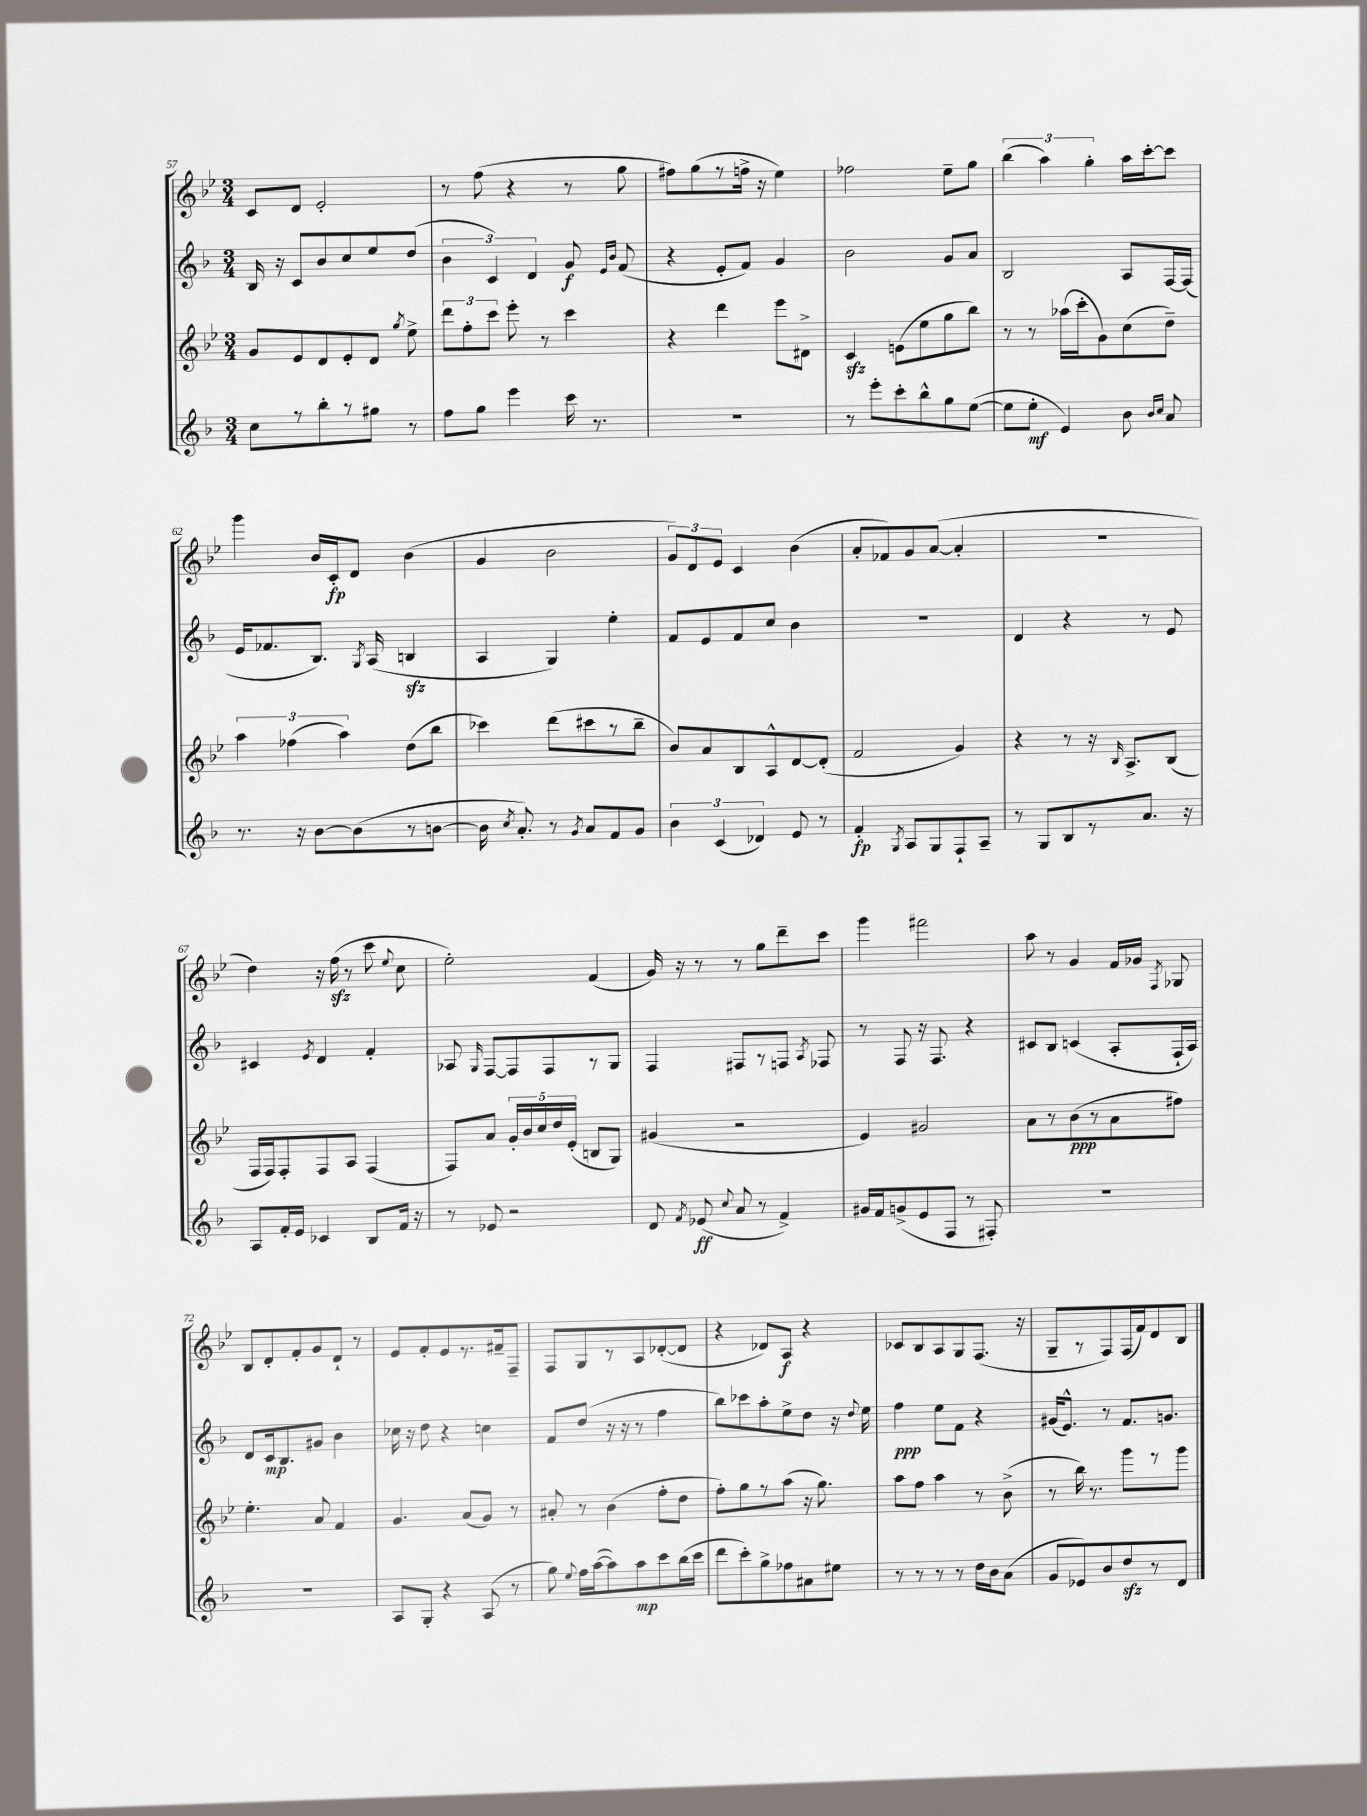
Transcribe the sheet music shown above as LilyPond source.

<<
\new StaffGroup <<
\new Staff = "s0" {
    \clef treble \key bes \major \numericTimeSignature \time 3/4
    \autoBeamOff c'8[ d'8] ees'2-. |
    r8 f''8( r4 r8 g''8 |
    fis''8[) g''8( r8 f''16]-> r16 ees''4) |
    fes''2 ees''8[-- g''8] |
    \tuplet 3/2 { bes''4( a''4) g''4-. } a''16[ c'''16~-. c'''8] |
    g'''4 bes'16[ c'16-.\fp d'8] bes'4( |
    g'4 bes'2 |
    \tuplet 3/2 { g'8[) d'8 ees'8] } c'4 bes'4( |
    a'8[-. fes'8) g'8 a'8]~( a'4-. |
    R2. |
    d''4) r16 f''16\sfz( r8 c'''8 \appoggiatura { ees''8 } c''8 |
    ees''2-.) f'4( |
    g'16) r16 r8 r8 g''8[ d'''8-- c'''8] |
    g'''4 fis'''2 |
    a''8 r8 g'4 f'16[ ges'16] \acciaccatura { f8 } ges8 |
    bes8[ d'8-. f'8-. g'8 d'8]-! r8 |
    ees'8[ f'8-. ees'8 r8. fis'16-- f8]-- |
    f8[ g8 r8 a8 des'8~-.( des'8] |
    r4 des'8[) a8]\f r4 |
    ces'8[ bes8 a8 g8 f8.]( r16 |
    g8[-- r8 f8) f16( f'16) d'8 bes8] \bar "|." |
}
\new Staff = "s1" {
    \clef treble \key f \major \numericTimeSignature \time 3/4
    \autoBeamOff bes16 r16 c'8[ bes'8 c''8 e''8 d''8]( |
    \tuplet 3/2 { bes'4 c'4) d'4 } g'8\f \grace { e'16[ bes'16] } f'8( |
    r4 e'8[-. f'8]) g'4 |
    bes'2 g'8[ a'8] |
    bes2 a8[ f16~ f16]( |
    e'16[ fes'8. bes8.]) \acciaccatura { g8 } a16( b4\sfz |
    a4 g4) e''4-. |
    f'8[ e'8 f'8 c''8] bes'4 |
    R2. |
    d'4 r4 r8 e'8 |
    cis'4 \acciaccatura { e'8 } d'4 f'4-. |
    aes8 \grace { g16 } f8[~ f8 f8 r8 g8] |
    f4 fis8[ r8 f8] \acciaccatura { a8 } fes8 |
    r8 f8 r16 f8. r4 |
    cis'8[ bes8] c'4( a8[-. f16-! a16]) |
    d'8[ c'16\mp bes8. gis'8] bes'4 |
    ces''16 r16 d''8 r4 c''4 |
    f'8[ d''8]( r16 r16 r8 f''4 |
    bes''8[) ces'''8 a''8-. e''8-> d''8] r16 \appoggiatura { d''8 } e''16 |
    f''4\ppp e''8[ f'8] r4 |
    gis'16[( e'8.]-^) r8 f'8.[ g'8.] \bar "|." |
}
\new Staff = "s2" {
    \clef treble \key bes \major \numericTimeSignature \time 3/4
    \autoBeamOff g'8[ ees'8 d'8 ees'8-. d'8] \acciaccatura { g''8 } ees''8-> |
    \tuplet 3/2 { d'''8[ f''8-. c'''8] } ees'''8-. r8 c'''4 |
    r4 d'''4 ees'''8[ dis'8]-> |
    c'4\sfz e'8[( ees''8 g''8 bes''8]) |
    r8 r8 aes''16[( c'''16-. g'8) c''8( d''8]--) |
    \tuplet 3/2 { a''4 fes''4( a''4) } d''8[( bes''8] |
    ces'''4) d'''8[( cis'''8 r8 bes''8]-- |
    bes'8[) a'8 bes8 a8-^ d'8~ d'8]-.( |
    f'2 g'4) |
    r4 r8 r16 \grace { bes16 } a8.[-> bes8]( |
    f16[ f16) f8-. f8 a8] f4( |
    f8[) a'8] \tuplet 5/4 { g'16[-. bes'16 c''16 d''16 ees'16]-.( } b8[ g8]) |
    gis'4( r2 |
    ees'4) gis'2 |
    a'8[ r8 bes'8\ppp( r8 a'8 fis''8]) |
    ees''4.-. a'8 f'4 |
    g'4. a'8[( g'8]) r8 |
    ais'8-. r8 bes'4( f''8[-. d''8] |
    f''8[-.) g''8 r8 a''8]( r16 g''8.) |
    a''8[ f''8] a''4 r8 bes'8->( |
    r8 bes''16) r8. g'''8[ r8 g'''8] \bar "|." |
}
\new Staff = "s3" {
    \clef treble \key f \major \numericTimeSignature \time 3/4
    \autoBeamOff c''8[ r8 bes''8-. r8 gis''8] r8 |
    f''8[ g''8] e'''4 c'''16 r8. |
    R2. |
    r8 e'''8[-. c'''8-. bes''8-^ g''8 e''8]~( |
    e''8[ e''8]-.\mf e'4) bes'8 \grace { bes'16[ c''16] } a'8 |
    r8. r16 bes'8[~ bes'8( r8 b'8]~ |
    b'16 \acciaccatura { c''8 } a'8.-.) r8 \acciaccatura { g'8 } a'8[ f'8 g'8] |
    \tuplet 3/2 { bes'4 c'4( des'4) } e'8 r8 |
    f'4-.\fp \acciaccatura { g8 } a8[ g8 f8-! a8]-- |
    r8 g8[ bes8 r8 a'8.] r16 |
    a8[ f'16-. e'16] ces'4 bes8[ f'16] r16 |
    r8 ees'8 r2 |
    d'8 \acciaccatura { f'8 } ees'8\ff( \appoggiatura { c''8 } a'8 r8 f'4->) |
    gis'16[ f'16 g'8->( e'8 f8] r8 fis8-.) |
    R2. |
    R2. |
    a8[ g8]-. r4 a8( r8 |
    g''8) \appoggiatura { e''8 } f''16[ a''16~( a''8) a''8\mp c'''8 bes''16( c'''16] |
    d'''8[ c'''8-.) g''8-> fes''8 ais'8 eis''8] |
    r8 r8 r8 r8 d''16[ bes'16 a'8]( |
    g'8[ ees'8) bes'8 d''8\sfz r8 d'8] \bar "|." |
}
>>
>>
\layout { \context { \Score currentBarNumber = #57 } }
